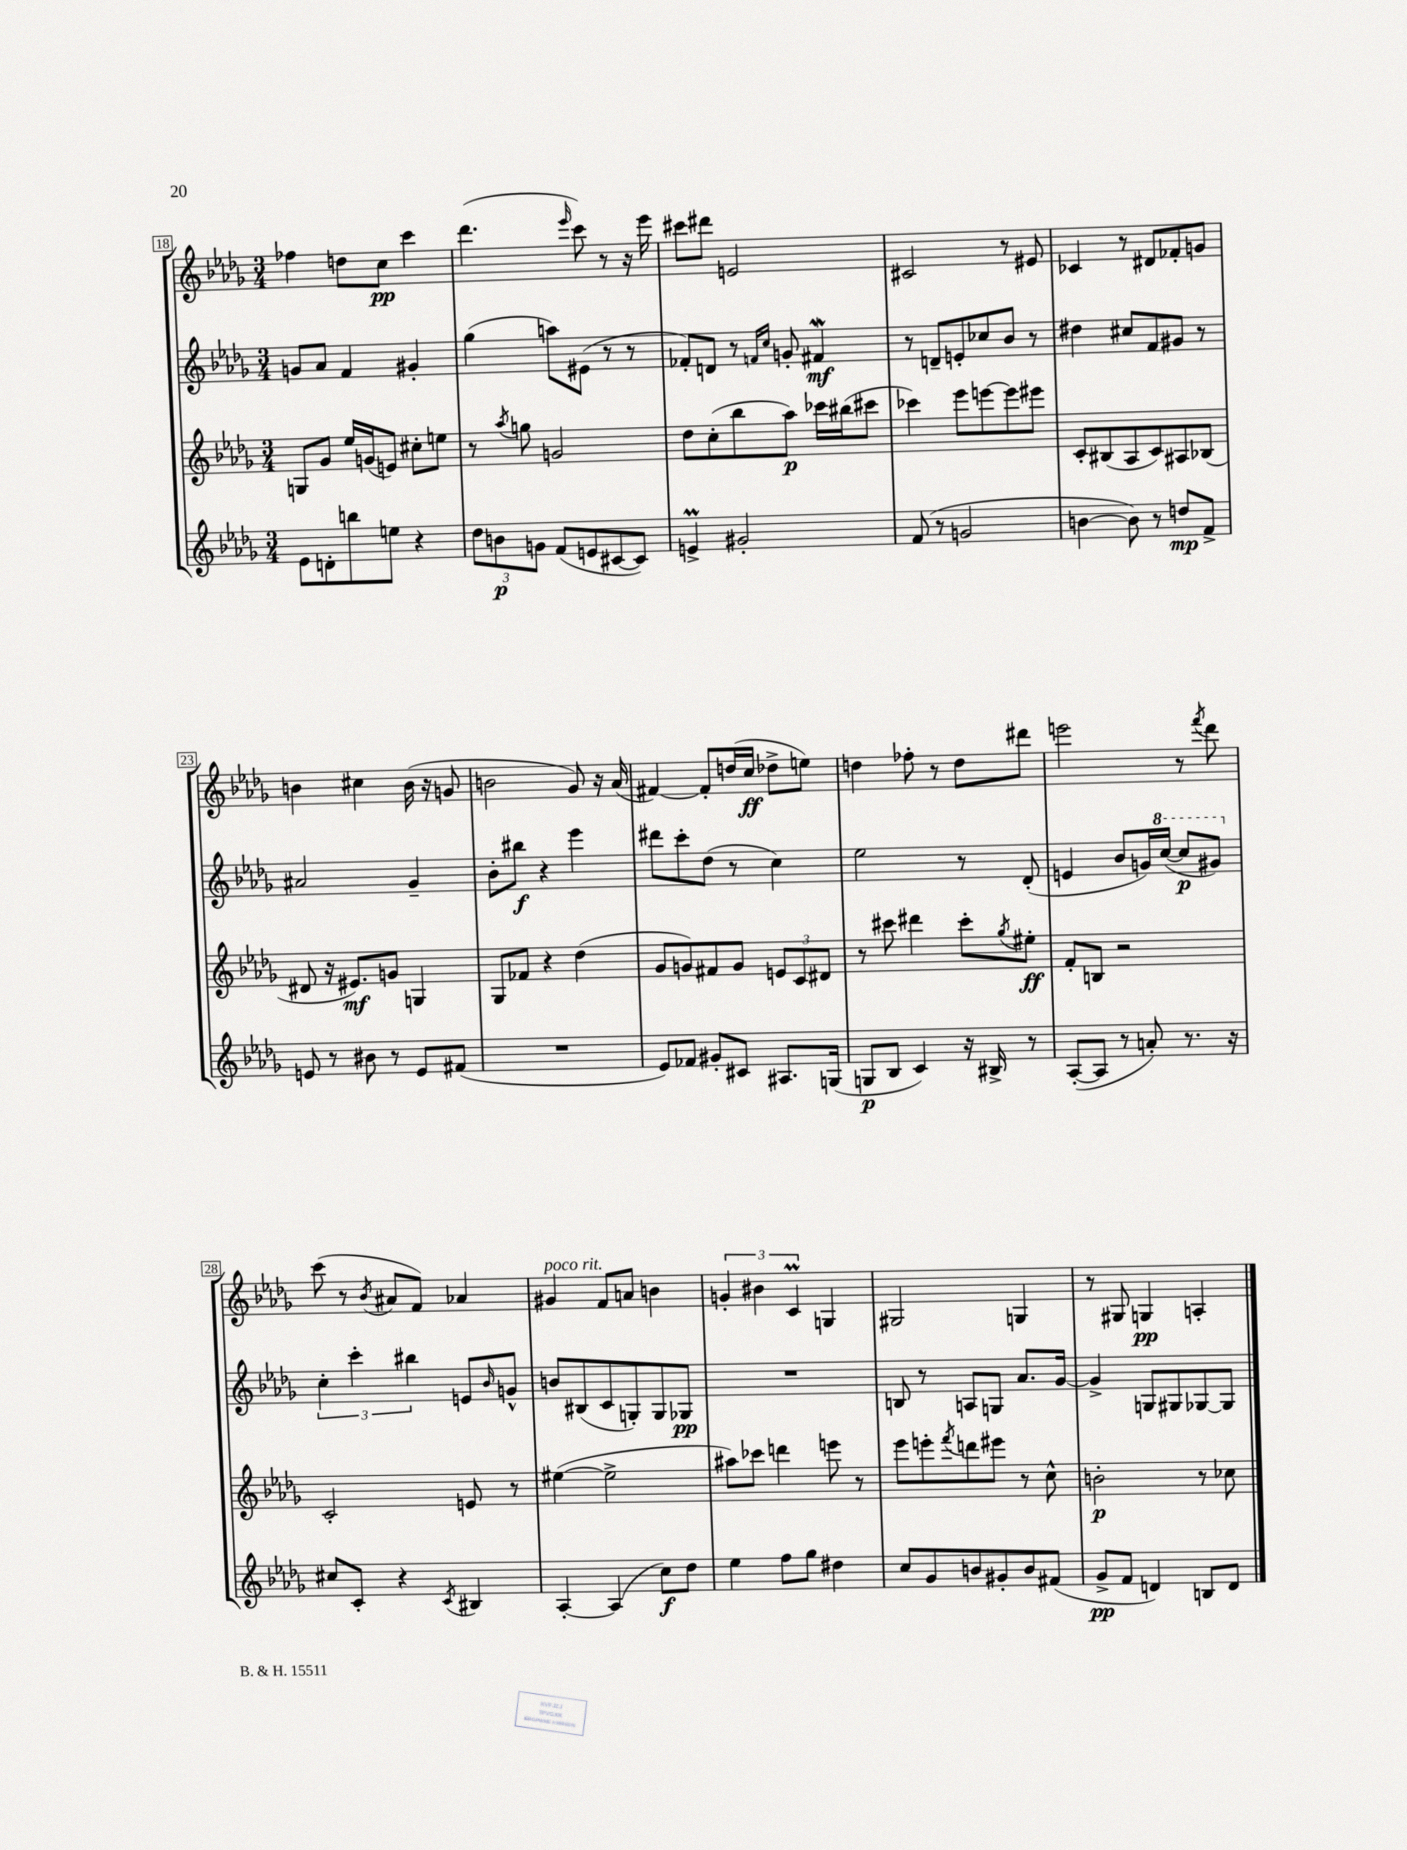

**kern	**dynam	**kern	**dynam	**kern	**dynam	**kern	**dynam
*part4	*part4	*part3	*part3	*part2	*part2	*part1	*part1
*staff4	*staff4	*staff3	*staff3	*staff2	*staff2	*staff1	*staff1
*clefG2	*	*clefG2	*	*clefG2	*	*clefG2	*
*k[b-e-a-d-g-]	*	*k[b-e-a-d-g-]	*	*k[b-e-a-d-g-]	*	*k[b-e-a-d-g-]	*
*M3/4	*	*M3/4	*	*M3/4	*	*M3/4	*
=18	=18	=18	=18	=18	=18	=18	=18
8e-\L	.	8Gn/L	.	8gn/L	.	4ff-X\	.
8dn'\	.	8g-/J	.	8a-/J	.	.	.
8bbn\	.	16ee-/LL	.	4f/	.	8ddn\L	.
.	.	(16gn/J	.	.	.	.	.
8een\J	.	8en/J)	.	.	.	8cc\J	pp
4r	.	8cc#X'\L	.	4g#X'/	.	4ccc\	.
.	.	8een\J	.	.	.	.	.
=19	=19	=19	=19	=19	=19	=19	=19
12dd-\L	.	8r	.	(4gg-\	.	(4.ddd-\	.
12bn\	p	.	.	.	.	.	.
.	.	8qaa-/	.	.	.	.	.
.	.	8ggn\	.	.	.	.	.
12gn\J	.	.	.	.	.	.	.
(8f/L	.	2gn/	.	8aan\L)	.	.	.
.	.	.	.	.	.	16qqeee-/	.
8en/	.	.	.	(8e#X\J	.	8ccc\)	.
[8c#X/	.	.	.	8r	.	8r	.
8c#/J])	.	.	.	8r	.	16r	.
.	.	.	.	.	.	16eee-\	.
=20	=20	=20	=20	=20	=20	=20	=20
4enm^/	.	8dd-\L	.	8f-X'/L)	.	8ccc#X\L	.
.	.	(8cc'\	.	8dn/J	.	8ddd#X\J	.
2g#X'/	.	8bb-\	.	8r	.	2en/	.
.	.	.	.	16qqfn/LL	.	.	.
.	.	.	.	16qqcc/JJ	.	.	.
.	.	8aa-\J)	p	8gn'/	.	.	.
.	.	16ccc-X\LL	.	4f#XW/	mf	.	.
.	.	(16bb#X\J	.	.	.	.	.
.	.	8ccc#X\J	.	.	.	.	.
=21	=21	=21	=21	=21	=21	=21	=21
(8f/	.	4ccc-X\)	.	8r	.	2c#X/	.
8r	.	.	.	8dn~/L	.	.	.
2gn/	.	8eee-\L	.	8en'/	.	.	.
.	.	[8eeen\	.	8cc-X/	.	.	.
.	.	8eee\]	.	8b-/J	.	8r	.
.	.	8eee#X\J	.	8r	.	8e#X/	.
=22	=22	=22	=22	=22	=22	=22	=22
[4bn\	.	8c'/L	.	4dd#X\	.	4c-X/	.
.	.	(8B#X/	.	.	.	.	.
8b\])	.	8A-/	.	8cc#X/L	.	8r	.
8r	.	8c/)	.	8f/	.	8d#X/L	.
8ddn/L	mp	8A#X/	.	8g#X/J	.	8f-X'/	.
8f^/J	.	(8B-X/J	.	8r	.	8gn/J	.
!!LO:LB:g=z
=23	=23	=23	=23	=23	=23	=23	=23
8en/	.	8d#X/	.	2a#X/	.	4bn\	.
8r	.	16r	.	.	.	.	.
.	.	8.e#X/L)	mf	.	.	.	.
8b#X\	.	.	.	.	.	4cc#X\	.
8r	.	8gn/J	.	.	.	.	.
8e/L	.	4Gn/	.	4g-~/	.	(16b\	.
.	.	.	.	.	.	16r	.
(8f#X/J	.	.	.	.	.	8gn/	.
=24	=24	=24	=24	=24	=24	=24	=24
2.r	.	8G-/L	.	8b-'\L	.	2bn\	.
.	.	8f-X/J	.	8bb#X\J	f	.	.
.	.	4r	.	4r	.	.	.
.	.	(4dd-\	.	4eee-\	.	8g-/)	.
.	.	.	.	.	.	16r	.
.	.	.	.	.	.	(16a-/	.
=25	=25	=25	=25	=25	=25	=25	=25
8e-/L)	.	8g-/L	.	8ddd#X\L	.	[4f#X/)	.
8f-X/J	.	8gn/)	.	8ccc'\	.	.	.
8g#X'/L	.	8f#X/	.	(8dd-\J	.	8f#'/L]	.
8c#X/J	.	8g/J	.	8r	.	(16ddn/L	.
.	.	.	.	.	.	16cc/JJ	ff
8.A#X/L	.	12en/L	.	4cc\)	.	8dd-X^\L	.
.	.	12c/	.	.	.	.	.
.	.	.	.	.	.	8een\J)	.
.	.	12d#X/J	.	.	.	.	.
(16Gn/Jk	.	.	.	.	.	.	.
=26	=26	=26	=26	=26	=26	=26	=26
8Gn/L	p	8r	.	2ee-\	.	4ddn\	.
8B-/J	.	8ccc#X\	.	.	.	.	.
4c/)	.	4ddd#X\	.	.	.	8ff-X'\	.
.	.	.	.	.	.	8r	.
16r	.	8ccc#'\L	.	8r	.	8dd\L	.
16B#X^/	.	.	.	.	.	.	.
.	.	8qgg-/	.	.	.	.	.
8r	.	8ee#X'\J	ff	(8d-'/	.	8ddd#X\J	.
=27	=27	=27	=27	=27	=27	=27	=27
([8A-'/L	.	8f'/L	.	4en/	.	2eeen\	.
8A-/J]	.	8Bn/J	.	.	.	.	.
8r	.	2r	.	8b-/L	.	.	.
8an'/)	.	.	.	16gn/L)	.	.	.
*	*	*	*	*8va	*	*	*
.	.	.	.	([16ccc/JJ	.	.	.
8.r	.	.	.	8ccc/L]	p	8r	.
.	.	.	.	.	.	8qfff/	.
.	.	.	.	8gg#X/J)	.	8ddd-\	.
16r	.	.	.	.	.	.	.
!!LO:LB:g=z
=28	=28	=28	=28	=28	=28	=28	=28
*	*	*	*	*X8va	*	*	*
8cc#X/L	.	2c'/	.	6cc'\	.	(8ccc\	.
8c'/J	.	.	.	.	.	8r	.
.	.	.	.	6ccc'\	.	.	.
.	.	.	.	.	.	8qb-/	.
4r	.	.	.	.	.	8a#X/L	.
.	.	.	.	6bb#X\	.	.	.
.	.	.	.	.	.	8f/J)	.
8qc/	.	.	.	.	.	.	.
4B#X/	.	8en/	.	8en/L	.	4a-X/	.
.	.	.	.	16qqb-/	.	.	.
.	.	8r	.	8gn^^/J	.	.	.
=29	=29	=29	=29	=29	=29	=29	=29
!	!	!	!	!	!	!LO:TX:a:i:t=poco rit.	!
[4A-'/	.	([4ee#X\	.	8bn/L	.	4g#X/	.
.	.	.	.	(8B#X/	.	.	.
(4A-/]	.	2ee#^\]	.	8c/	.	8f/L	.
.	.	.	.	8Gn'/)	.	8an/J	.
8cc\L)	f	.	.	8G/	.	4bn\	.
8dd-\J	.	.	.	8G-X/J	pp	.	.
=30	=30	=30	=30	=30	=30	=30	=30
4ee-\	.	8aa#X\L)	.	2.r	.	6gn'/	.
.	.	8ccc-X\J	.	.	.	.	.
.	.	.	.	.	.	6b#X\	.
8ff\L	.	4dddn\	.	.	.	.	.
.	.	.	.	.	.	6cm/	.
8gg-\J	.	.	.	.	.	.	.
4dd#X\	.	8eeen\	.	.	.	4Gn/	.
.	.	8r	.	.	.	.	.
=31	=31	=31	=31	=31	=31	=31	=31
8cc/L	.	8eee-\L	.	8Bn/	.	2G#X/	.
8g-/	.	8eeen'\	.	8r	.	.	.
.	.	8qfff/	.	.	.	.	.
8bn/	.	8dddn\	.	8An/L	.	.	.
8g#X'/	.	8eee#X\J	.	8Gn/J	.	.	.
8b/	.	8r	.	8.a-/L	.	4Gn/	.
(8f#X/J	.	8cc^^\	.	.	.	.	.
.	.	.	.	[16g-/Jk	.	.	.
=32	=32	=32	=32	=32	=32	=32	=32
8g-^/L	pp	2bn'\	p	4g-^/]	.	8r	.
8f/J	.	.	.	.	.	8G#X/	.
4dn/)	.	.	.	8Gn/L	.	4Gn/	pp
.	.	.	.	8G#X/	.	.	.
8Bn/L	.	8r	.	[8G-X/	.	4An'/	.
8d/J	.	8cc-X\	.	8G-/J]	.	.	.
==	==	==	==	==	==	==	==
*-	*-	*-	*-	*-	*-	*-	*-
